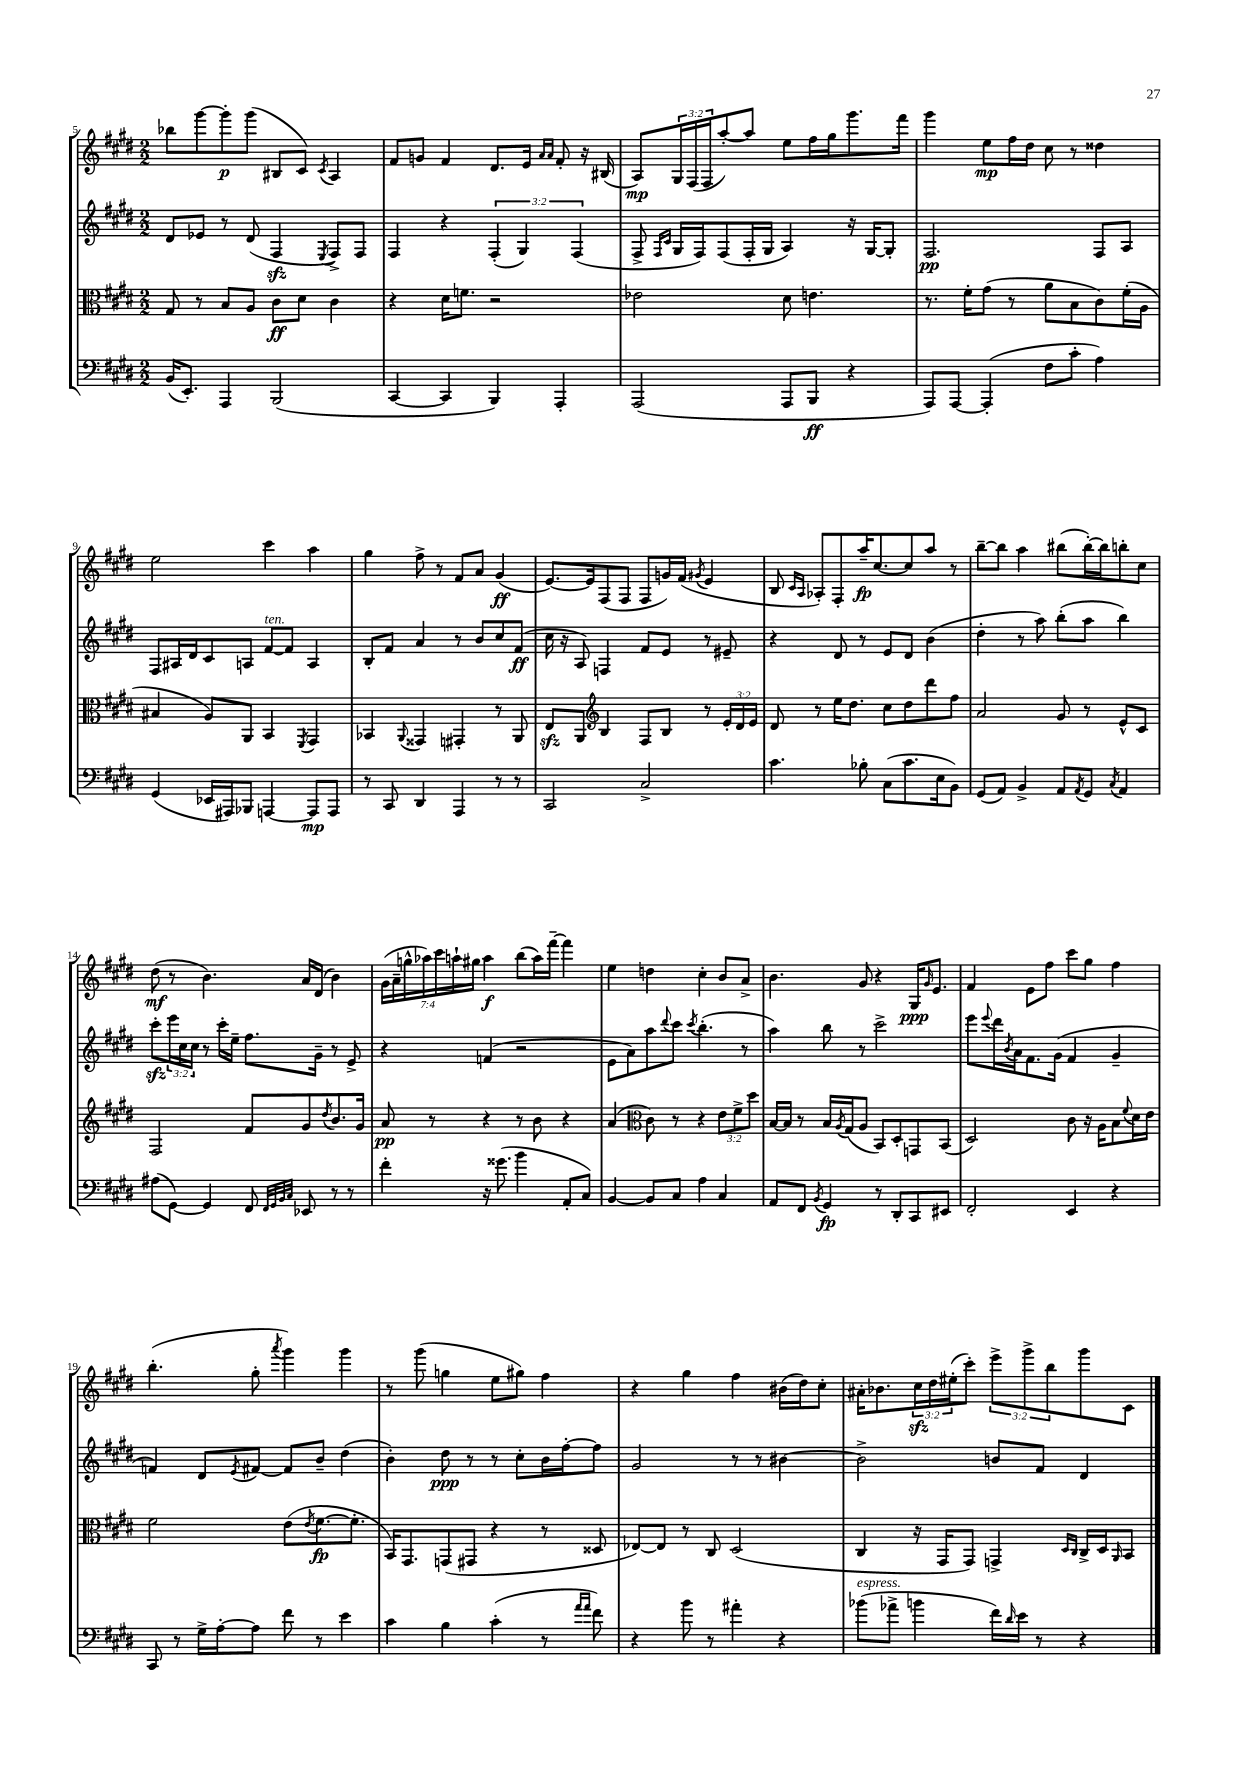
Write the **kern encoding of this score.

**kern	**dynam	**kern	**dynam	**kern	**dynam	**kern	**dynam
*part4	*part4	*part3	*part3	*part2	*part2	*part1	*part1
*staff4	*staff4	*staff3	*staff3	*staff2	*staff2	*staff1	*staff1
*clefF4	*	*clefC3	*	*clefG2	*	*clefG2	*
*k[f#c#g#d#]	*	*k[f#c#g#d#]	*	*k[f#c#g#d#]	*	*k[f#c#g#d#]	*
*M2/2	*	*M2/2	*	*M2/2	*	*M2/2	*
=5	=5	=5	=5	=5	=5	=5	=5
(16BB/KL	.	8G#/	.	8d#/L	.	8bb-X\L	.
8.EE'/J)	.	.	.	.	.	.	.
.	.	8r	.	8e-X/J	.	[8ggg#\	.
4AAA/	.	8B/L	.	8r	.	8ggg#'\]	p
.	.	8A/J	.	(8d#/	.	(8ggg#\J	.
(2BBB/	.	8c#\L	ff	4F#zz/	.	8B#X/L	.
.	.	8d#\J	.	.	.	8c#/J)	.
.	.	.	.	8qE/	.	8qc#/	.
.	.	4c#\	.	8F#^/L)	.	4A/	.
.	.	.	.	8F#/J	.	.	.
=6	=6	=6	=6	=6	=6	=6	=6
[4CC#/	.	4r	.	4F#/	.	8f#/L	.
.	.	.	.	.	.	8gn/J	.
4CC#/]	.	16d#\KL	.	4r	.	4f#/	.
.	.	8.fn\J	.	.	.	.	.
4BBB/)	.	2r	.	(6F#'/	.	8.d#/L	.
.	.	.	.	6G#/)	.	.	.
.	.	.	.	.	.	16e/Jk	.
.	.	.	.	.	.	16qqa/LL	.
.	.	.	.	.	.	16qqa/JJ	.
4AAA'/	.	.	.	.	.	8f#'/	.
.	.	.	.	(6F#/	.	.	.
.	.	.	.	.	.	16r	.
.	.	.	.	.	.	(16B#X/	.
=7	=7	=7	=7	=7	=7	=7	=7
(2AAA/	.	2e-X\	.	8F#^/	.	8A/L)	mp
.	.	.	.	16qqF#/LL	.	.	.
.	.	.	.	16qqc#/JJ	.	.	.
.	.	.	.	16G#/LL	.	24G#/L	.
.	.	.	.	.	.	(24F#/	.
.	.	.	.	16F#/J)	.	.	.
.	.	.	.	.	.	24F#/J	.
.	.	.	.	(8F#/	.	[8aa'/)	.
.	.	.	.	16F#'/L	.	8aa/J]	.
.	.	.	.	16G#/JJ	.	.	.
8AAA/L	.	8d#\	.	4A/)	.	8ee\L	.
8BBB/J	ff	4.en\	.	.	.	16ff#\L	.
.	.	.	.	.	.	16gg#\J	.
4r	.	.	.	16r	.	8.ggg#\	.
.	.	.	.	[16G#/KL	.	.	.
.	.	.	.	8G#'/J]	.	.	.
.	.	.	.	.	.	16fff#\Jk	.
=8	=8	=8	=8	=8	=8	=8	=8
8AAA/L)	.	8.r	.	2.F#/	pp	4ggg#\	.
[8AAA/J	.	.	.	.	.	.	.
.	.	16f#'\KL	.	.	.	.	.
(4AAA'/]	.	(8g#\J	.	.	.	8ee\L	mp
.	.	8r	.	.	.	16ff#\L	.
.	.	.	.	.	.	16dd#\JJ	.
8F#\L	.	8a\L	.	.	.	8cc#\	.
8c#'\J	.	8B\	.	.	.	8r	.
4A\)	.	8c#\)	.	8F#/L	.	4dd##X\	.
.	.	(16f#'\L	.	8A/J	.	.	.
.	.	16A\JJ	.	.	.	.	.
!!LO:LB:g=z
=9	=9	=9	=9	=9	=9	=9	=9
(4GG#/	.	4B#X/	.	8F#/L	.	2ee\	.
.	.	.	.	16A#X/L	.	.	.
.	.	.	.	16d#/J	.	.	.
16EE-X/LL	.	8A/L)	.	8c#/	.	.	.
16AAA#X/J)	.	.	.	.	.	.	.
8BBB-X/J	.	8AA/J	.	8An/J	.	.	.
!	!	!	!	!LO:TX:a:i:t=ten.	!	!	!
[4AAAn/	.	4BB/	.	[8f#/L	.	4ccc#\	.
.	.	.	.	8f#/J]	.	.	.
.	.	8qFF#/	.	.	.	.	.
8AAA/L]	mp	4GG#/	.	4A/	.	4aa\	.
8AAA/J	.	.	.	.	.	.	.
=10	=10	=10	=10	=10	=10	=10	=10
8r	.	4BB-X/	.	8B'/L	.	4gg#\	.
8CC#/	.	.	.	8f#/J	.	.	.
.	.	8qqAA/	.	.	.	.	.
4DD#/	.	4GG##X/	.	4a/	.	8ff#^\	.
.	.	.	.	.	.	8r	.
4AAA/	.	4GG#X'/	.	8r	.	8f#/L	.
.	.	.	.	8b/L	.	8a/J	.
8r	.	8r	.	8cc#/	.	(4g#/	ff
8r	.	8AA/	.	(8f#/J	ff	.	.
=11	=11	=11	=11	=11	=11	=11	=11
2CC#/	.	8Ezz/L	.	16cc#\	.	[8.e/L)	.
.	.	.	.	16r	.	.	.
.	.	8AA/J	.	8A/)	.	.	.
.	.	.	.	.	.	16e/k]	.
*	*	*clefG2	*	*	*	*	*
.	.	4B/	.	4Fn/	.	(8F#/	.
.	.	.	.	.	.	8F#/J	.
2C#^/	.	8F#/L	.	8f#/L	.	8F#/L	.
.	.	8B/J	.	8e/J	.	16gn/L)	.
.	.	.	.	.	.	(16f#/JJ	.
.	.	.	.	.	.	8qg#X/	.
.	.	8r	.	8r	.	4e/	.
.	.	24e'/LL	.	8e#X~/	.	.	.
.	.	24d#/	.	.	.	.	.
.	.	24e/JJ	.	.	.	.	.
=12	=12	=12	=12	=12	=12	=12	=12
4.c#\	.	8d#/	.	4r	.	8B/	.
.	.	.	.	.	.	16qqc#/LL	.
.	.	.	.	.	.	16qqA/JJ	.
.	.	8r	.	.	.	8A-X'/L)	.
.	.	16ee\KL	.	8d#/	.	8F#'/	.
.	.	8.dd#\J	.	.	.	.	.
8B-X'\	.	.	.	8r	.	16aa~/K	fp
.	.	.	.	.	.	[8.cc#/	.
(8C#\L	.	8cc#\L	.	8e/L	.	.	.
8.c#\	.	8dd#\	.	8d#/J	.	8cc#/]	.
.	.	8ddd#\	.	(4b\	.	8aa/J	.
16E\k	.	.	.	.	.	.	.
8BB\J)	.	8ff#\J	.	.	.	8r	.
=13	=13	=13	=13	=13	=13	=13	=13
(8GG#/L	.	2a/	.	4dd#'\	.	[8bb~\L	.
8AA/J)	.	.	.	.	.	8bb\J]	.
4BB^/	.	.	.	8r	.	4aa\	.
.	.	.	.	8aa\)	.	.	.
8AA/L	.	8g#/	.	(8bb'\L	.	(8bb#X\L	.
8qAA/	.	.	.	.	.	.	.
8GG#/J	.	8r	.	8aa\J	.	[16bb#'\L)	.
.	.	.	.	.	.	16bb#\J]	.
8qC#/	.	.	.	.	.	.	.
4AA/	.	8e^^/L	.	4bb\)	.	8bbn'\	.
.	.	8c#/J	.	.	.	8cc#\J	.
!!LO:LB:g=z
=14	=14	=14	=14	=14	=14	=14	=14
(8A#X\L	.	2F#/	.	8ccc#zz'\L	.	(8dd#\	mf
[8GG#\J)	.	.	.	24eee\L	.	8r	.
.	.	.	.	24cc#\	.	.	.
.	.	.	.	24cc#\JJ	.	.	.
4GG#/]	.	.	.	8r	.	4.b\)	.
.	.	.	.	16ccc#'\LL	.	.	.
.	.	.	.	16ee~\JJ	.	.	.
8FF#/	.	8f#/L	.	8.ff#\L	.	.	.
32qqFF#/LLL	.	.	.	.	.	.	.
32qqGG#/	.	.	.	.	.	.	.
32qqBB/	.	.	.	.	.	.	.
32qqC#/JJJ	.	.	.	.	.	.	.
8EE-X/	.	8g#/	.	.	.	16a/LL	.
.	.	.	.	16g#~\Jk	.	(16d#/JJ	.
.	.	8qdd#/	.	.	.	.	.
8r	.	8.b/	.	8r	.	4b\)	.
8r	.	.	.	8e^/	.	.	.
.	.	16g#/Jk	.	.	.	.	.
=15	=15	=15	=15	=15	=15	=15	=15
4f#'\	.	8a/	pp	4r	.	(28g#\LL	.
.	.	.	.	.	.	28a~\	.
.	.	.	.	.	.	28ggn^^\	.
.	.	.	.	.	.	28aa-X\)	.
.	.	8r	.	.	.	.	.
.	.	.	.	.	.	28ccc#\	.
.	.	.	.	.	.	28aan`\	.
.	.	.	.	.	.	28gg#X\JJ	.
16r	.	4r	.	(4fn/	.	4aa\	f
(8.g##X\	.	.	.	.	.	.	.
4b\	.	8r	.	2r	.	(8bb\L	.
.	.	8b\	.	.	.	16aa\L)	.
.	.	.	.	.	.	[16fff#~\JJ	.
8AA'/L	.	4r	.	.	.	4fff#\]	.
8C#/J)	.	.	.	.	.	.	.
=16	=16	=16	=16	=16	=16	=16	=16
[4BB/	.	(4a/	.	8e\L	.	4ee\	.
.	.	.	.	8a\)	.	.	.
*	*	*clefC3	*	*	*	*	*
8BB/L]	.	8c#\)	.	8aa\	.	4ddn\	.
.	.	.	.	8qqddd#/	.	.	.
8C#/J	.	8r	.	8ccc#\J	.	.	.
.	.	.	.	8qccc#/	.	.	.
4A\	.	4r	.	(4.bb'\	.	4cc#'\	.
4C#/	.	12e\L	.	.	.	8b/L	.
.	.	12f#^\	.	.	.	.	.
.	.	.	.	8r	.	8a^/J	.
.	.	12dd#\J	.	.	.	.	.
=17	=17	=17	=17	=17	=17	=17	=17
8AA/L	.	[16B/LL	.	4aa\)	.	4.b\	.
.	.	16B/JJ]	.	.	.	.	.
8FF#/J	.	8r	.	.	.	.	.
8qBB/	.	.	.	.	.	.	.
4GG#/	fp	16B/LL	.	8bb\	.	.	.
.	.	8qA/	.	.	.	.	.
.	.	(16G#/J	.	.	.	.	.
.	.	8A/J	.	8r	.	8g#/	.
8r	.	8BB/L)	.	2ccc#^\	.	4r	.
8DD#'/L	.	8D#'/	.	.	.	.	.
8CC#/	.	8GGn/	.	.	.	16G#/KL	ppp
.	.	.	.	.	.	16qqg#/	.
.	.	.	.	.	.	8.e/J	.
8EE#X/J	.	(8BB/J	.	.	.	.	.
=18	=18	=18	=18	=18	=18	=18	=18
2FF#'/	.	2D#/)	.	8eee\L	.	4f#/	.
.	.	.	.	8qqeee/	.	.	.
.	.	.	.	16ddd#\L	.	.	.
.	.	.	.	8qb/	.	.	.
.	.	.	.	16a\J	.	.	.
.	.	.	.	8.f#\	.	8e\L	.
.	.	.	.	.	.	8ff#\J	.
.	.	.	.	(16g#\Jk	.	.	.
4EE/	.	8c#\	.	4f#/	.	8ccc#\L	.
.	.	16r	.	.	.	8gg#\J	.
.	.	16A\KL	.	.	.	.	.
4r	.	8B\	.	4g#~/	.	4ff#\	.
.	.	8qqf#/	.	.	.	.	.
.	.	16d#\L	.	.	.	.	.
.	.	16e\JJ	.	.	.	.	.
!!LO:LB:g=z
=19	=19	=19	=19	=19	=19	=19	=19
8CC#/	.	2f#\	.	4fn/)	.	(4.bb'\	.
8r	.	.	.	.	.	.	.
16G#^\LL	.	.	.	8d#/L	.	.	.
[16A'\J	.	.	.	.	.	.	.
.	.	.	.	8qe/	.	.	.
8A\J]	.	.	.	[8f#X/J	.	8gg#'\	.
.	.	.	.	.	.	8qaaa/	.
8f#\	.	(8e\L	.	8f#/L]	.	4ggg#\)	.
.	.	8qe/	.	.	.	.	.
8r	.	[8.f#\	fp	8b~/J	.	.	.
4e\	.	.	.	(4dd#\	.	4ggg#\	.
.	.	8.f#'\J]	.	.	.	.	.
=20	=20	=20	=20	=20	=20	=20	=20
4c#\	.	16BB/KL)	.	4b'\)	.	8r	.
.	.	8.GG#/	.	.	.	.	.
.	.	.	.	.	.	(8ggg#\	.
4B\	.	(8GGn/	.	8dd#\	ppp	4ggn\	.
.	.	8GG#X/J	.	8r	.	.	.
(4c#'\	.	4r	.	8r	.	8ee\L	.
.	.	.	.	8cc#'\L	.	8gg#X\J)	.
8r	.	8r	.	16b\L	.	4ff#\	.
.	.	.	.	[16ff#'\J	.	.	.
16qqa/LL	.	.	.	.	.	.	.
16qqa/JJ	.	.	.	.	.	.	.
8f#\)	.	8D##X/	.	8ff#\J]	.	.	.
=21	=21	=21	=21	=21	=21	=21	=21
4r	.	[8E-X/L)	.	2g#/	.	4r	.
.	.	8E-/J]	.	.	.	.	.
8b\	.	8r	.	.	.	4gg#\	.
8r	.	8C#/	.	.	.	.	.
4a#X'\	.	(2D#/	.	8r	.	4ff#\	.
.	.	.	.	8r	.	.	.
4r	.	.	.	[4b#X\	.	(16b#X\LL	.
.	.	.	.	.	.	16dd#\J)	.
.	.	.	.	.	.	8cc#'\J	.
=22	=22	=22	=22	=22	=22	=22	=22
!LO:TX:a:i:t=espress.	!	!	!	!	!	!	!
(8b-X\L	.	4C#/	.	2b#^\]	.	16a#X'\KL	.
.	.	.	.	.	.	8.b-X\	.
8a-X^\J	.	.	.	.	.	.	.
4bn\	.	16r	.	.	.	24cc#zz\L	.
.	.	.	.	.	.	24dd#\	.
.	.	16GG#/KL	.	.	.	.	.
.	.	.	.	.	.	(24ee#X'\J	.
.	.	8GG#/J)	.	.	.	8ccc#'\J)	.
16f#\LL)	.	4GGn^/	.	8bn/L	.	12eee^\L	.
16qqd#/	.	.	.	.	.	.	.
16e\JJ	.	.	.	.	.	.	.
.	.	.	.	.	.	12ggg#^\	.
8r	.	.	.	8f#/J	.	.	.
.	.	.	.	.	.	12bb\	.
.	.	16qqD#/LL	.	.	.	.	.
.	.	16qqC#/JJ	.	.	.	.	.
4r	.	16C#^/LL	.	4d#/	.	8ggg#\	.
.	.	16D#/J	.	.	.	.	.
.	.	16qqAA/	.	.	.	.	.
.	.	8BB/J	.	.	.	8c#\J	.
==	==	==	==	==	==	==	==
*-	*-	*-	*-	*-	*-	*-	*-
